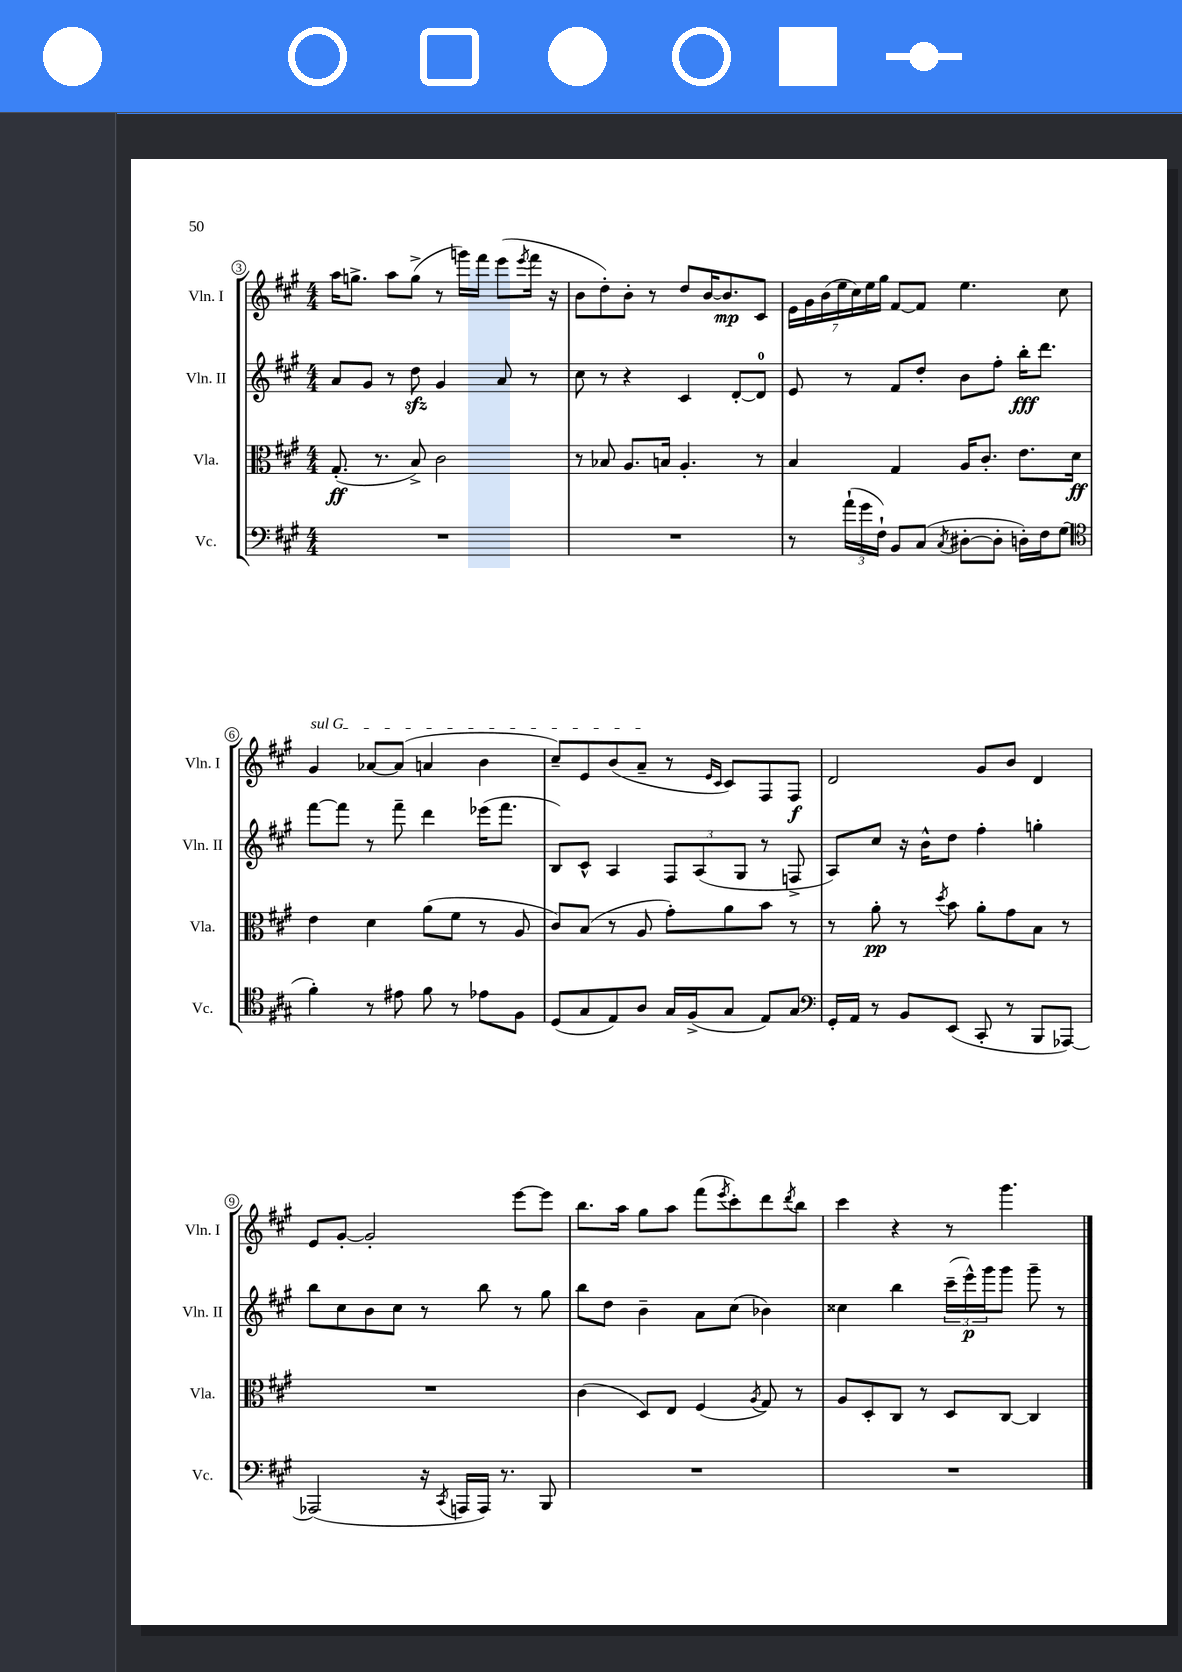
<<
\new StaffGroup <<
\new Staff = "s0" \with { instrumentName = "Vln. I" shortInstrumentName = "Vln. I" } {
    \clef treble \key a \major \numericTimeSignature \time 4/4
    a''16 g''8.-> a''8 g''8->( r8 g'''16) fis'''16 e'''8( \acciaccatura { e'''8 } fis'''16 r16 |
    b'8 d''8-.) b'8-. r8 d''8 b'16~ b'8.\mp cis'8 |
    \tuplet 7/4 { e'16 gis'16 b'16( e''16 cis''16) e''16 gis''16 } fis'8~ fis'8 e''4. cis''8 |
    \once \override TextSpanner.bound-details.left.text = \markup { \italic "sul G" } gis'4\startTextSpan aes'8~ aes'8( a'4 b'4 |
    cis''8--) e'8 b'8( a'8--\stopTextSpan r8 \grace { e'16 cis'16 } cis'8) fis8 fis8\f |
    d'2 gis'8 b'8 d'4 |
    e'8 gis'8~-. gis'2-. e'''8~ e'''8 |
    b''8. a''16 gis''8 a''8 fis'''8( \acciaccatura { e'''8 } cis'''8-.) d'''8 \acciaccatura { d'''8 } b''8 |
    cis'''4 r4 r8 gis'''4. \bar "|." |
}
\new Staff = "s1" \with { instrumentName = "Vln. II" shortInstrumentName = "Vln. II" } {
    \clef treble \key a \major \numericTimeSignature \time 4/4
    a'8 gis'8 r8 d''8\sfz gis'4 a'8 r8 |
    cis''8 r8 r4 cis'4 d'8~-. d'8-0 |
    e'8 r8 fis'8 d''8-. b'8 fis''8-. b''16-.\fff d'''8. |
    fis'''8~ fis'''8 r8 fis'''8-- d'''4 ees'''16( fis'''8. |
    b8) cis'8-^ a4 \tuplet 3/2 { fis8 a8( gis8 } r8 f8-> |
    a8) cis''8 r16 b'16-^ d''8 fis''4-. g''4-. |
    b''8 cis''8 b'8 cis''8 r8 b''8 r8 gis''8 |
    b''8 d''8 b'4-- a'8 cis''8( bes'4) |
    cisis''4 b''4 \tuplet 3/2 { cis'''16--( e'''16-^\p) gis'''16 } gis'''8 gis'''8-- r8 \bar "|." |
}
\new Staff = "s2" \with { instrumentName = "Vla." shortInstrumentName = "Vla." } {
    \clef alto \key a \major \numericTimeSignature \time 4/4
    gis8.-.\ff( r8. b8->) cis'2 |
    r8 bes8 a8. b16 a4.-. r8 |
    b4 gis4 a16 cis'8.-. e'8. d'16\ff |
    e'4 d'4 a'8( fis'8 r8 a8 |
    cis'8) b8( r8 a8 gis'8-.) a'8 b'8 r8 |
    r8 a'8-.\pp r8 \acciaccatura { d''8 } b'8 a'8-. gis'8 b8 r8 |
    R1 |
    cis'4( d8) e8 fis4( \acciaccatura { a8 } gis8) r8 |
    a8 d8-. cis8 r8 d8 cis8~ cis4 \bar "|." |
}
\new Staff = "s3" \with { instrumentName = "Vc." shortInstrumentName = "Vc." } {
    \clef bass \key a \major \numericTimeSignature \time 4/4
    R1 |
    R1 |
    r8 \tuplet 3/2 { a'16-!( gis'16 fis16-!) } b,8 cis8( \acciaccatura { cis8 } dis8~-. dis8-. d16-.) fis16 gis8( |
    \clef tenor fis'4-.) r8 eis'8 fis'8 r8 ees'8 fis8 |
    d8( gis8 e8) a8 gis16 fis16->( gis8 e8) gis8 |
    \clef bass gis,16-. a,16 r8 b,8 e,8( cis,8-. r8 b,,8 aes,,8~) |
    aes,,2( r16 \acciaccatura { cis,8 } a,,16 a,,16) r8. b,,8 |
    R1 |
    R1 \bar "|." |
}
>>
>>
\layout { \context { \Score currentBarNumber = #3 \override BarNumber.stencil = #(make-stencil-circler 0.1 0.3 ly:text-interface::print) } }
